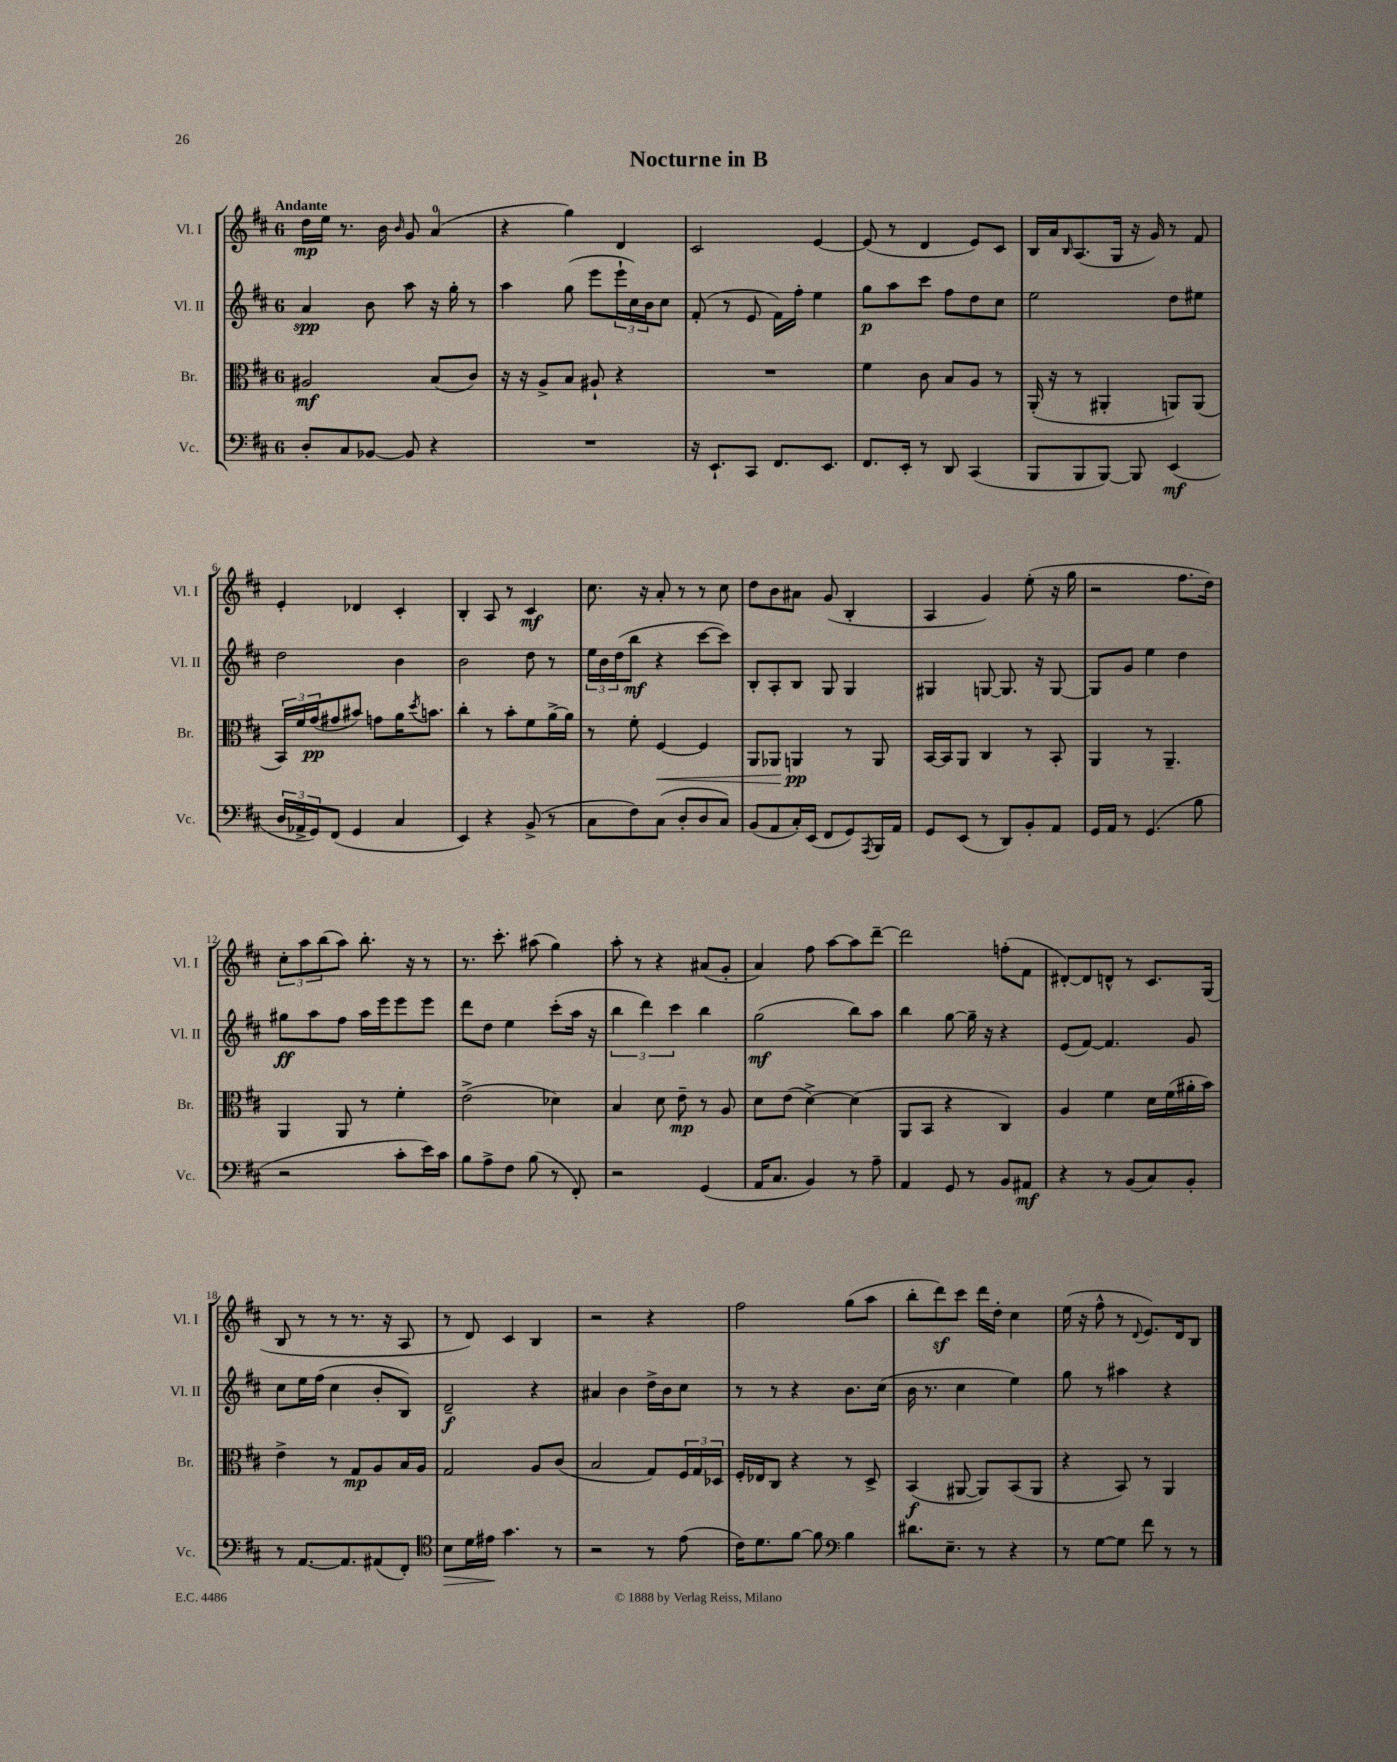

**kern	**kern	**kern	**kern
*staff4	*staff3	*staff2	*staff1
*clefF4	*clefC3	*clefG2	*clefG2
*k[f#c#]	*k[f#c#]	*k[f#c#]	*k[f#c#]
*M6/8	*M6/8	*M6/8	*M6/8
8D'/L	2A#/	4a/	16dd\LL
.	.	.	16ee\JJ
8C#/	.	.	8.r
[8BB-/J	.	8b\	.
.	.	.	16b\
.	.	.	16qqb/
8BB-/]	.	8aa\	8g/
4r	(8B/L	16r	(4a/
.	.	16gg'\	.
.	8c#/J)	8r	.
=	=	=	=
2.r	16r	4aa\	4r
.	16r	.	.
.	8A^/L	.	.
.	8B/J	(8gg\	4gg\)
.	8A#`/	8eee\L	.
.	4r	24eee`\L	4d/
.	.	24cc#\)	.
.	.	24b\J	.
.	.	8cc#\J	.
=	=	=	=
16r	2.r	(8f#'/	2c#/
8.EE`/L	.	.	.
.	.	8r	.
8CC#/J	.	8e/	.
8.FF#/L	.	16f#\LL)	.
.	.	16ff#'\JJ	.
.	.	4ee\	[4e/
8.EE/J	.	.	.
=	=	=	=
8.FF#/L	4f#\	8gg\L	(8e/]
.	.	8aa\	8r
16EE'/Jk	.	.	.
8r	8c#\	8ccc#\J	4d/
8DD/	8B/L	8ff#\L	.
(4CC#/	8A/J	8dd\	8e/L)
.	8r	8cc#\J	8c#/J
=	=	=	=
8BBB/L	(16AA'/	2ee\	16B/LL
.	16r	.	16a/J
.	.	.	16qqB/
8BBB/	8r	.	(8.A/
[8BBB/J)	4AA#'/	.	.
.	.	.	16G/Jk
8BBB/]	.	.	16r
.	.	.	16g/)
(4EE/	8AA/L)	8dd\L	8r
.	(8AA/J	8ee#\J	8f#/
=	=	=	=
24D/LL	24BB/LL)	2dd\	4e'/
24AA-^/	24f#/	.	.
24GG/J)	(24g/J	.	.
(8FF#/J	8g#/	.	.
4GG/	8b#/J)	.	4d-/
.	8g\L	.	.
4C#/	16a\K	4b\	4c#'/
.	8qdd/	.	.
.	8.b\J	.	.
=	=	=	=
4EE/)	4cc#'\	2b\	4B'/
4r	8r	.	8A/
.	8b'\L	.	8r
(8BB^/	8f#\	8dd\	4c#/
8r	[16a^\L	8r	.
.	16a\]JJ	.	.
=	=	=	=
8C#\L	8r	24ee\LL	8.cc#\
.	.	24b\	.
.	.	(24dd\J	.
8F#\)	8f#'\	8bb\J	.
.	.	.	16r
(8C#\J	[4F#/	4r	8a'/
8D'/L	.	.	8r
8D/	4F#/]	[8ccc#\L	8r
8C#/J)	.	8ccc#\]J)	8cc#\
=	=	=	=
(8BB/L	8AA/L	8B'/L	8dd\L
8AA/	8AA-/J	8A'/	8b\
16C#'/L)	4AA/	8B/J	8a#\J
(16EE/JJ	.	.	.
8FF#/L	.	8G/	(8g/
8GG/)	8r	4G/	4B'/
8qAAA/	.	.	.
16BBB/L	8AA/	.	.
16AA/JJ	.	.	.
=	=	=	=
8GG/L	[16BB/LL	4G#/	4A/
.	16BB/]J	.	.
(8EE/J	8AA/J	.	.
8r	4C#/	[8G/	4g/)
8DD/L)	.	8.G/]	.
8BB'/	8r	.	(8ee'\
.	.	16r	.
8AA/J	8BB'/	[8G/	16r
.	.	.	16gg\
=	=	=	=
16GG/LL	4AA/	8G/]L	2r
16AA/JJ	.	.	.
8r	.	8g/J	.
(4.GG/	8r	4ee\	.
.	4.AA~/	.	.
.	.	4dd\	8.ff#\L
8B\	.	.	.
.	.	.	16dd\Jk)
=	=	=	=
2r	4AA/	8gg#\L	12cc#'\L
.	.	.	12aa\
.	.	8aa\	.
.	.	.	(12bb\
.	8AA/	8ff#\J	8aa\J)
.	8r	16aa\LL	8.bb'\
.	.	16eee\J	.
8c#'\L	4f#'\	8eee\	.
.	.	.	16r
16e\L)	.	8eee\J	8r
16c#\JJ	.	.	.
=	=	=	=
8B\L	(2e^\	8ddd\L	8.r
8A^\	.	8dd\J	.
.	.	.	8.ccc#'\
8F#\J	.	4ee\	.
(8B\	.	.	(8aa#\
8r	4d-\)	(8ccc#'\L	4gg\)
8FF#'/)	.	16aa\Jk	.
.	.	16r	.
=	=	=	=
2r	4B/	6bb\	8aa'\
.	.	.	8r
.	.	6ddd\)	.
.	8d\	.	4r
.	.	6ccc#\	.
.	8e~\	.	.
(4GG/	8r	4bb\	(8a#/L
.	8A/	.	8g'/J
=	=	=	=
16AA/LK	8d\L	(2gg\	4a/)
8.C#/J	.	.	.
.	(8e\J	.	.
4BB/)	[4d^\)	.	8ff#\
.	.	.	[8aa\L
8r	(4d\]	8bb\L)	8aa\]
8A~\	.	8aa\J	[8ddd~\J
=	=	=	=
4AA/	8AA/L	4bb\	2ddd\]
.	8BB/J	.	.
8GG/	4r	[8gg\	.
8r	.	16gg~\]	.
.	.	16r	.
8BB/L	4C#/)	4r	(8ff'\L
8AA#/J	.	.	8f#\J
=	=	=	=
4r	4A/	(8e/L	[8d#'/L)
.	.	[8f#/J)	8d#/]
8r	4f#\	4.f#/]	8d^^/J
(8BB/L	.	.	8r
8C#/)	16d\LL	.	8.c#/L
.	(16f#\	.	.
8BB'/J	16a#'\	8g/	.
.	16b\JJ)	.	(16G/Jk
=	=	=	=
8r	4e^\	8cc#\L	8B/
[8.AA/L	.	16ee\L	8r
.	.	(16ff#\JJ	.
.	8r	4cc#\	8r
8.AA/]	.	.	.
.	8G/L	.	8.r
(8AA#/	8A/	8b'/L	.
.	.	.	16r
8FF#'/J)	16B/L	8B/J)	8A/
.	16A/JJ	.	.
=	=	=	=
*clefC4	*	*	*
8B\L	2G/	2d~/	8r
16d\L	.	.	8d/)
16e#\JJ	.	.	.
4.g\	.	.	4c#/
.	8A/L	4r	4B/
8r	(8c#/J	.	.
=	=	=	=
2r	2B/	4a#/	2r
.	.	4b\	.
8r	8G/L)	16dd^\LL	4r
.	.	16b\J	.
(8e\	24F#/L	8cc#\J	.
.	24G/	.	.
.	24D-/JJ	.	.
=	=	=	=
16c#\LK)	16F#'/LL	8r	2ff#\
8.d\	16E-/J	.	.
.	8C#/J	8r	.
[8f#\J	4r	4r	.
8f#\]	.	.	.
*clefF4	*	*	*
4B\	8r	8.b\L	(8gg\L
.	8D^/	.	8aa\J
.	.	(16cc#\Jk	.
=	=	=	=
8.d#\L	(4BB/	16b\	8bb'\L
.	.	8.r	.
.	.	.	8ddd\)
8.E~\J	.	.	.
.	[8AA#/	4cc#\	8ccc#\J
8r	8AA#/]L)	.	16ddd\LL
.	.	.	16dd'\JJ
4r	(8BB/	4ee\)	4cc#\
.	8AA#/J	.	.
=	=	=	=
8r	4r	8gg\	(16ee\
.	.	.	16r
[8G\L	.	8r	8ff#^^\
8G\]J	8BB/)	4aa#\	8r
.	.	.	8qqd/
8f#\	8r	.	8.e/L)
8r	4AA/	4r	.
.	.	.	16d/k
8r	.	.	8B/J
==	==	==	==
*-	*-	*-	*-
